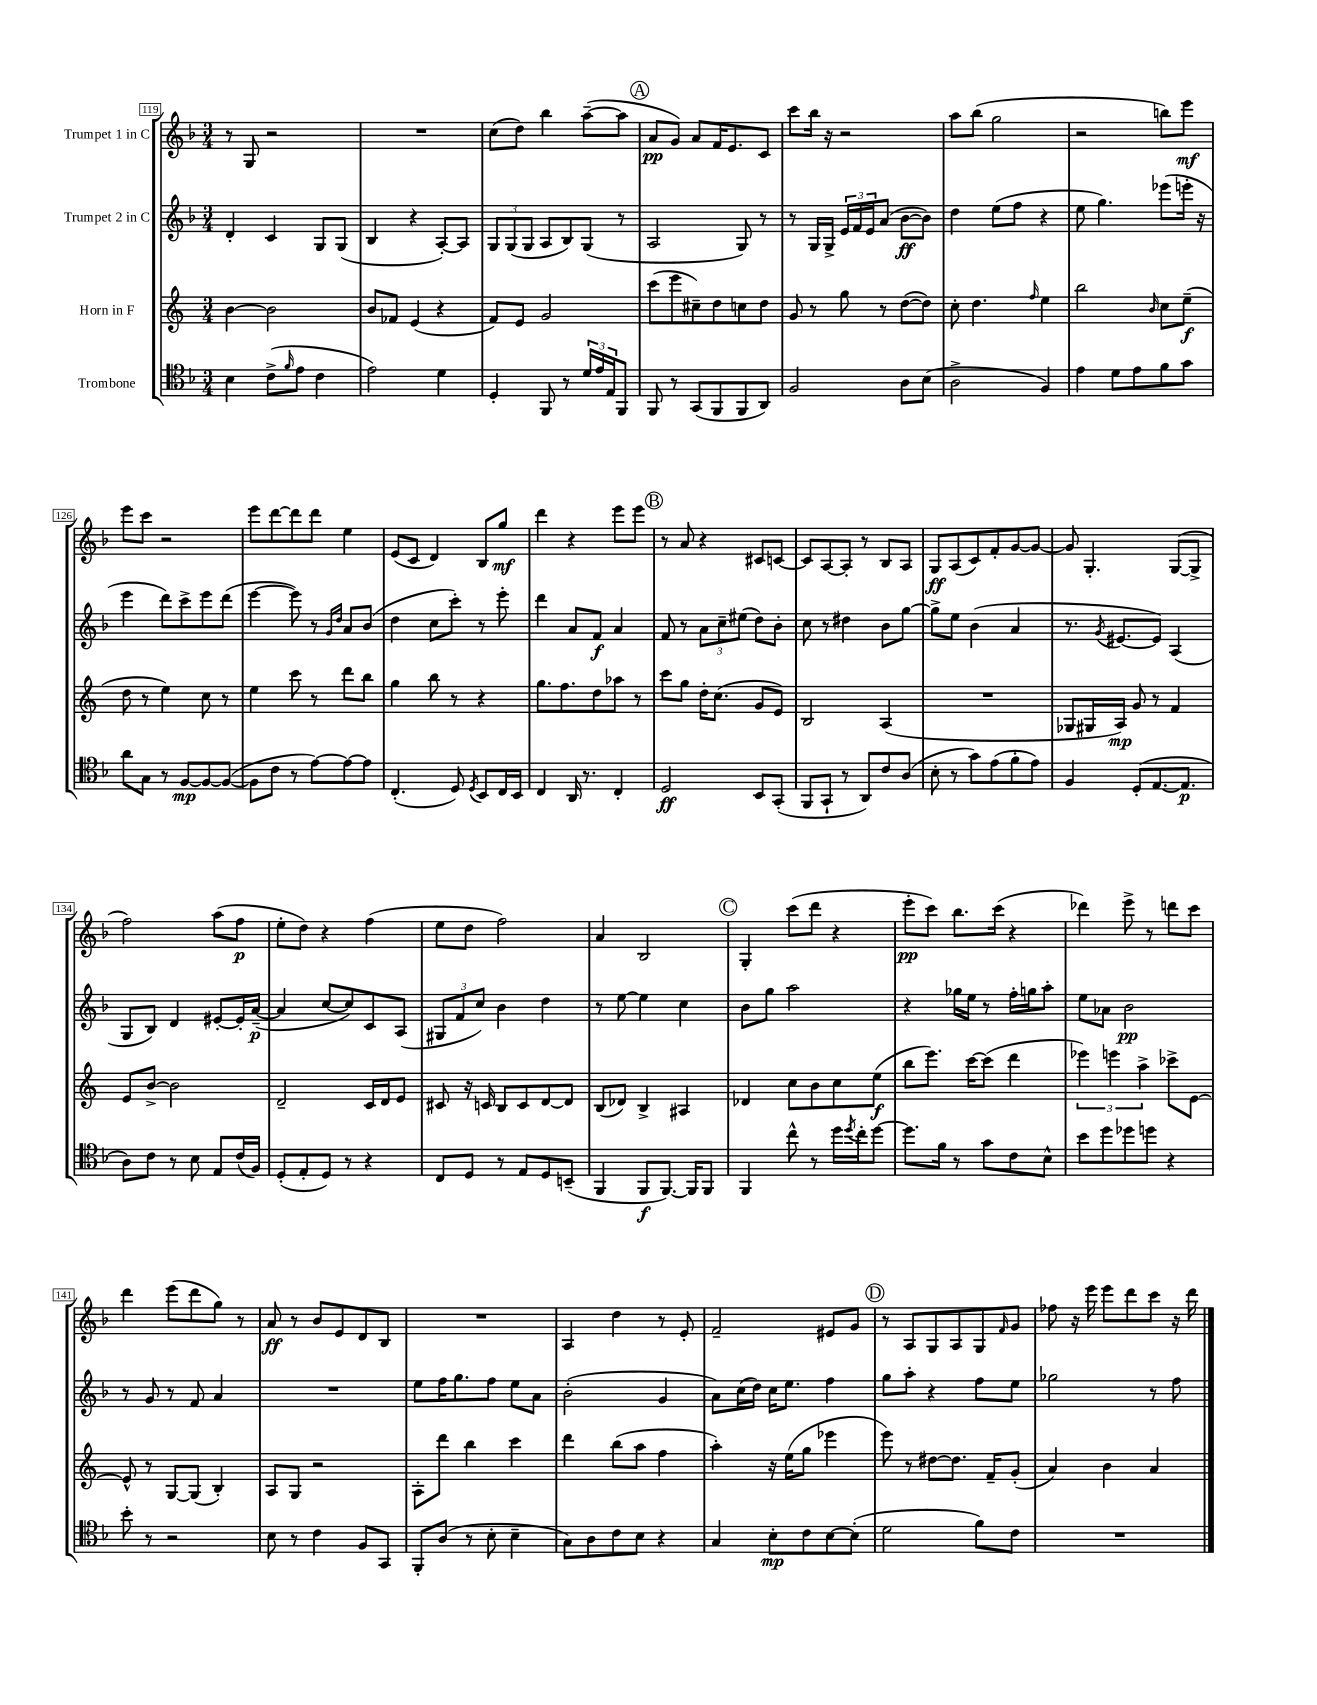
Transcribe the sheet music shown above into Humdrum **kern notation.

**kern	**kern	**kern	**kern
*staff4	*staff3	*staff2	*staff1
*clefC4	*clefG2	*clefG2	*clefG2
*k[b-]	*k[]	*k[b-]	*k[b-]
*M3/4	*M3/4	*M3/4	*M3/4
4B-	[4b	4d'	8r
.	.	.	8G
(8c^	2b]	4c	2r
16qqf	.	.	.
8e	.	.	.
4c	.	8G	.
.	.	(8G	.
=	=	=	=
2e)	8b	4B-	2.r
.	8f-	.	.
.	(4e	4r	.
4d	4r	[8A')	.
.	.	8A]	.
=	=	=	=
4D'	8f)	12G	(8cc
.	.	(12G	.
.	8e	.	8dd)
.	.	12G	.
8FF	2g	8A	4bb-
8r	.	8B-)	.
24d	.	(8G	([8aa~
24e	.	.	.
24E	.	.	.
8FF	.	8r	8aa]
=	=	=	=
8FF	(8ccc	2A	8a
8r	8eee	.	8g)
(8GG	8cc#~)	.	8a
8FF	8dd	.	16f
.	.	.	8.e
8FF	8cc	8G)	.
8AA)	8dd	8r	8c
=	=	=	=
2F	8g	8r	8ccc
.	8r	16G	16bb-
.	.	16G^	16r
.	8gg	24e	2r
.	.	24f	.
.	.	24e	.
.	8r	(8a	.
8A	([8dd	[8b-	.
(8B-	8dd])	8b-])	.
=	=	=	=
2A^	8cc'	4dd	8aa
.	4.dd	.	(8bb-
.	.	(8ee	2gg
.	.	8ff	.
.	16qqff	.	.
4F)	4ee	4r	.
=	=	=	=
4e	2bb	8ee	2r
.	.	4.gg)	.
8d	.	.	.
8e	.	.	.
.	16qqb	.	.
8f	8cc	(8eee-	8bb)
8g	(8ee~	16eee'	8eee
.	.	16r	.
=	=	=	=
8a	8dd	4eee	8eee
8G	8r	.	8ccc
8r	4ee)	8ddd)	2r
[8F	.	8ccc^	.
8F_	8cc	8eee	.
(8F_	8r	(8ddd	.
=	=	=	=
8F]	4ee	[4eee	8eee
8c	.	.	[8ddd
8r	8ccc	8eee])	8ddd]
[8e)	8r	8r	8ddd
.	.	16qqg	.
.	.	16qqdd	.
8e_	8ddd	8a	4ee
8e]	8bb	(8b-	.
=	=	=	=
(4.C'	4gg	4dd	(8e
.	.	.	8c
.	8bb	8cc	4d)
8D)	8r	8ccc')	.
8qD	.	.	.
8BB-	4r	8r	8B-
16C	.	8eee'	8gg
16BB-	.	.	.
=	=	=	=
4C	8.gg	4ddd	4ddd
.	8.ff	.	.
16AA	.	8a	4r
8.r	.	.	.
.	8dd	8f	.
4C'	8aa-	4a	8eee
.	8r	.	8eee
=	=	=	=
2D	8ccc	8f	8r
.	8gg	8r	8a
.	16dd'	12a	4r
.	(8.cc	.	.
.	.	12cc~	.
.	.	(12ee#	.
8BB-	8g	8dd)	8c#
(8GG'	8e)	8b-'	[8c
=	=	=	=
8FF	2B	8cc	8c]
8GG`	.	8r	[8A
8r	.	4dd#	8A']
8AA)	.	.	8r
8c	(4A	8b-	8B-
(8A	.	[8gg	8A
=	=	=	=
8B-'	2.r	8gg^]	8G
8r	.	8ee	(8A
8g)	.	(4b-	8c)
(8e	.	.	8f'
8f'	.	4a	[8g
8e)	.	.	8g_
=	=	=	=
4F	8G-	8.r	8g]
.	16G#	.	4.G'
.	.	8qg	.
.	16A)	[8.e#	.
(8D'	8g	.	.
[8.E	8r	8e#])	.
.	4f	(4A	([8G
8.E]	.	.	.
.	.	.	8G^]
=	=	=	=
8A)	8e	8G	2ff)
8c	[8b^	8B-)	.
8r	2b]	4d	.
8B-	.	.	.
8E	.	[8e#'	(8aa
(16c	.	16e#']	8ff
16F)	.	([16a~	.
=	=	=	=
(8D'	2d~	4a]	8ee'
8E'	.	.	8dd)
8D)	.	[8cc	4r
8r	.	8cc])	.
4r	16c	8c	(4ff
.	16d	.	.
.	8e	(8A	.
=	=	=	=
8C	8c#	12G#	8ee
.	.	12f	.
8D	16r	.	8dd
.	.	12cc)	.
.	16c	.	.
8r	8B	4b-	2ff)
8E	8c	.	.
8D	[8d	4dd	.
(8BB~	8d]	.	.
=	=	=	=
4FF	(8B	8r	4a
.	8d-)	[8ee	.
8FF	4B^	4ee]	2B-
[8.FF)	.	.	.
.	4A#	4cc	.
16FF]	.	.	.
8FF	.	.	.
=	=	=	=
4FF	4d-	8b-	4G'
.	.	8gg	.
8cc^^	8cc	2aa	(8ccc
8r	8b	.	8ddd
16dd	8cc	.	4r
8qdd	.	.	.
16cc'	.	.	.
[8dd	(8ee	.	.
=	=	=	=
8.dd]	8bb	4r	8eee'
.	8.eee)	.	8ccc)
16f	.	.	.
8r	.	16gg-	8.bb-
.	[16ccc	16ee	.
8g	(8ccc]	8r	.
.	.	.	(16ccc
8c	4ddd	16ff'	4r
.	.	16gg	.
8B-^^	.	8aa'	.
=	=	=	=
8b-	6eee-)	8ee	4ddd-)
8dd	.	8a-	.
.	6eee	.	.
8dd-	.	2b-	8eee^
.	6aa^	.	.
8dd	.	.	8r
4r	8ccc-^	.	8ddd
.	[8e	.	8ccc
=	=	=	=
8b-'	8e^^]	8r	4ddd
8r	8r	8g	.
2r	[8G	8r	(8eee
.	(8G]	8f	8ddd
.	4B')	4a	8gg)
.	.	.	8r
=	=	=	=
8B-	8A	2.r	8a
8r	8G	.	8r
4c	2r	.	8b-
.	.	.	8e
8F	.	.	8d
8GG	.	.	8B-
=	=	=	=
8FF'	8A'	8ee	2.r
(8A	8ddd	16ff	.
.	.	8.gg	.
8r	4bb	.	.
8B-'	.	8ff	.
4B-~	4ccc	8ee	.
.	.	8a	.
=	=	=	=
8G)	4ddd	(2b-'	4A
8A	.	.	.
8c	(8bb	.	4dd
8B-	8aa	.	.
4r	4ff	4g	8r
.	.	.	8e'
=	=	=	=
4G	4aa')	8a)	2f~
.	.	(16cc	.
.	.	16dd)	.
8B-'	16r	16cc	.
.	(16ee	8.ee	.
8c	8gg	.	.
[8B-	4eee-	4ff	8e#
(8B-']	.	.	8g
=	=	=	=
2d	8eee)	8gg	8r
.	8r	8aa'	8A
.	[8dd#	4r	8G
.	8.dd#]	.	8A
8f)	.	8ff	8G
.	16f~	.	.
.	.	.	16qqf
8c	(8g'	8ee	8g
=	=	=	=
2.r	4a)	2gg-	8ff-
.	.	.	16r
.	.	.	16eee
.	4b	.	8eee
.	.	.	8ddd
.	4a	8r	8ccc
.	.	8ff	16r
.	.	.	16ddd
==	==	==	==
*-	*-	*-	*-
